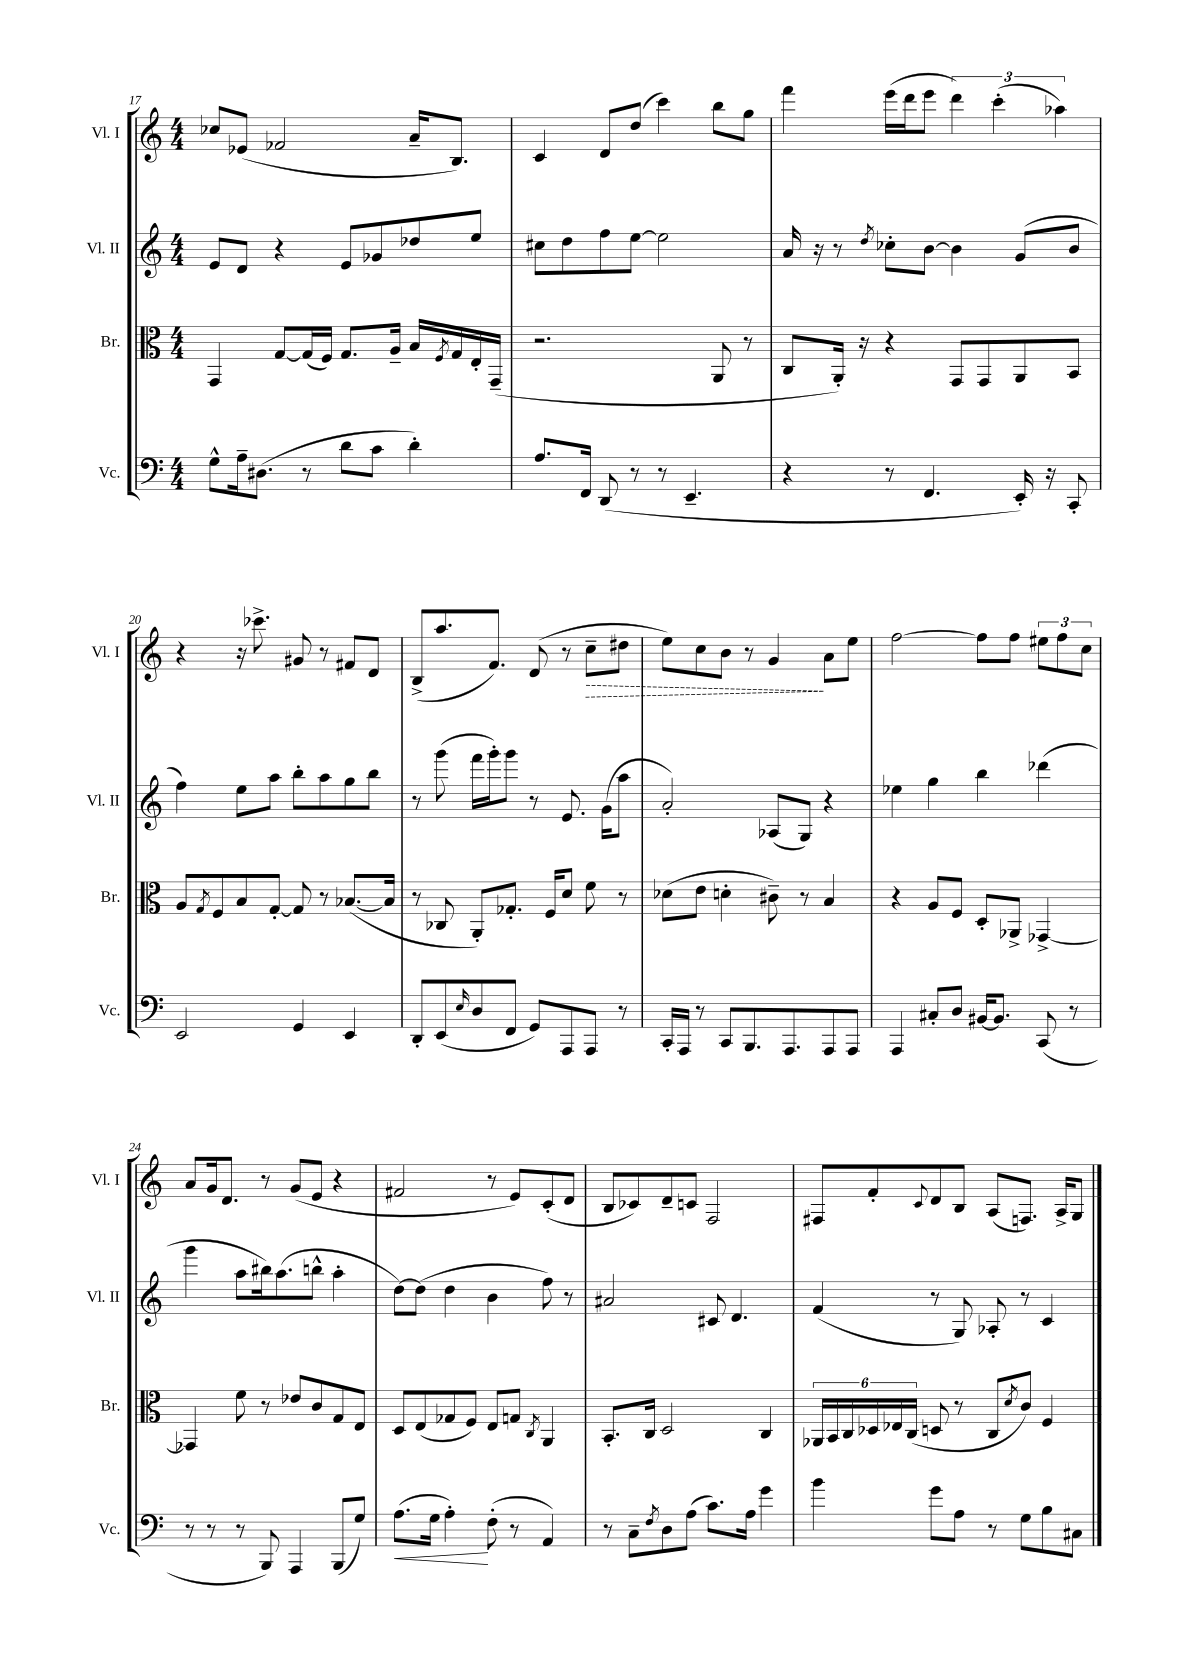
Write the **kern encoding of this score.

**kern	**kern	**kern	**kern
*staff4	*staff3	*staff2	*staff1
*clefF4	*clefC3	*clefG2	*clefG2
*k[]	*k[]	*k[]	*k[]
*M4/4	*M4/4	*M4/4	*M4/4
8G^^	4GG	8e	8cc-
16A~	.	8d	(8e-
(8.D#	.	.	.
.	[8G	4r	2f-
8r	(16G]	.	.
.	16F)	.	.
8d	8.G	8e	.
8c	.	8g-	.
.	16A~	.	.
4d')	16B	8dd-	16a~
.	8qF	.	.
.	16G	.	8.B)
.	16E'	8ee	.
.	(16GG~	.	.
=	=	=	=
8.A	2.r	8cc#	4c
.	.	8dd	.
16FF	.	.	.
(8DD	.	8ff	8d
8r	.	[8ee	(8dd
8r	.	2ee]	4ccc)
4.EE~	.	.	.
.	8AA	.	8bb
.	8r	.	8gg
=	=	=	=
4r	8C	16a	4fff
.	.	16r	.
.	16AA')	8r	.
.	16r	.	.
.	.	8qdd	.
8r	4r	8cc-'	(16eee
.	.	.	16ddd
4.FF	.	[8b	8eee
.	8GG	4b]	6ddd)
.	8GG	.	.
.	.	.	(6ccc'
16EE')	8AA	(8g	.
16r	.	.	.
.	.	.	6aa-)
8CC'	8BB	8b	.
=	=	=	=
2EE	8A	4ff)	4r
.	8qG	.	.
.	8F	.	.
.	8B	8ee	16r
.	.	.	8.ccc-^
.	[8G'	8aa	.
4GG	8G]	8bb'	8g#
.	8r	8aa	8r
4EE	([8.B-	8gg	8f#
.	.	8bb	8d
.	16B-]	.	.
=	=	=	=
8DD'	8r	8r	(8B^
(8EE	8C-	(8ggg	8.aa
16qqE	.	.	.
8D	8AA')	16fff	.
.	.	16ggg')	8.f)
8FF	8.G-'	8ggg	.
8GG)	.	8r	(8d
.	16F	.	.
8AAA	8d	8.e	8r
8AAA	8f	.	8cc~
.	.	(16g	.
8r	8r	8aa	8dd#
=	=	=	=
16CC'	(8d-	2a')	8ee)
16AAA	.	.	.
8r	8e	.	8cc
8CC	4d'	.	8b
8.BBB	.	.	8r
.	8c#~)	(8A-	4g
8.AAA	.	.	.
.	8r	8G)	.
8AAA	4B	4r	8a
8AAA	.	.	8ee
=	=	=	=
4AAA	4r	4ee-	[2ff
8C#'	8A	4gg	.
8D	8F	.	.
[16BB#	8D'	4bb	8ff]
8.BB#]	.	.	.
.	8AA-^	.	8ff
(8CC	[4GG-^	(4ddd-	12ee#
.	.	.	12ff
8r	.	.	.
.	.	.	12cc
=	=	=	=
8r	4GG-]	4ggg	8a
8r	.	.	16g
.	.	.	8.d
8r	8f	8aa	.
8BBB)	8r	16bb#)	8r
.	.	(8.aa	.
4AAA	8e-	.	(8g
.	8c	8bb^^	8e
(8BBB	8G	4aa'	4r
8G)	8E	.	.
=	=	=	=
(8.A	8D	[8dd)	2f#
.	(8E	(8dd]	.
16G	.	.	.
4A')	8G-	4dd	.
.	8F)	.	.
(8F'	8E	4b	8r
8r	8G	.	8e)
.	8qC	.	.
4AA)	4AA	8ff)	(8c'
.	.	8r	8d
=	=	=	=
8r	8.BB'	2a#	8B
8C~	.	.	8c-)
.	16C	.	.
8qF	.	.	.
8D	2D	.	8d~
(8A	.	.	8c
8.c)	.	8c#	2F
.	.	4.d	.
16A	.	.	.
4g	4C	.	.
=	=	=	=
4b	24AA-	(4f	8F#
.	24BB	.	.
.	24C	.	.
.	24D-	.	8f'
.	24E-	.	.
.	(24C	.	.
.	.	.	8qqc
8g	8D	8r	8d
8A	8r	8G)	8B
8r	8C	8A-'	(8A
.	8qd	.	.
8G	8c)	8r	8.F)
8B	4F	4c	.
.	.	.	16A^
8C#	.	.	8G
==	==	==	==
*-	*-	*-	*-
